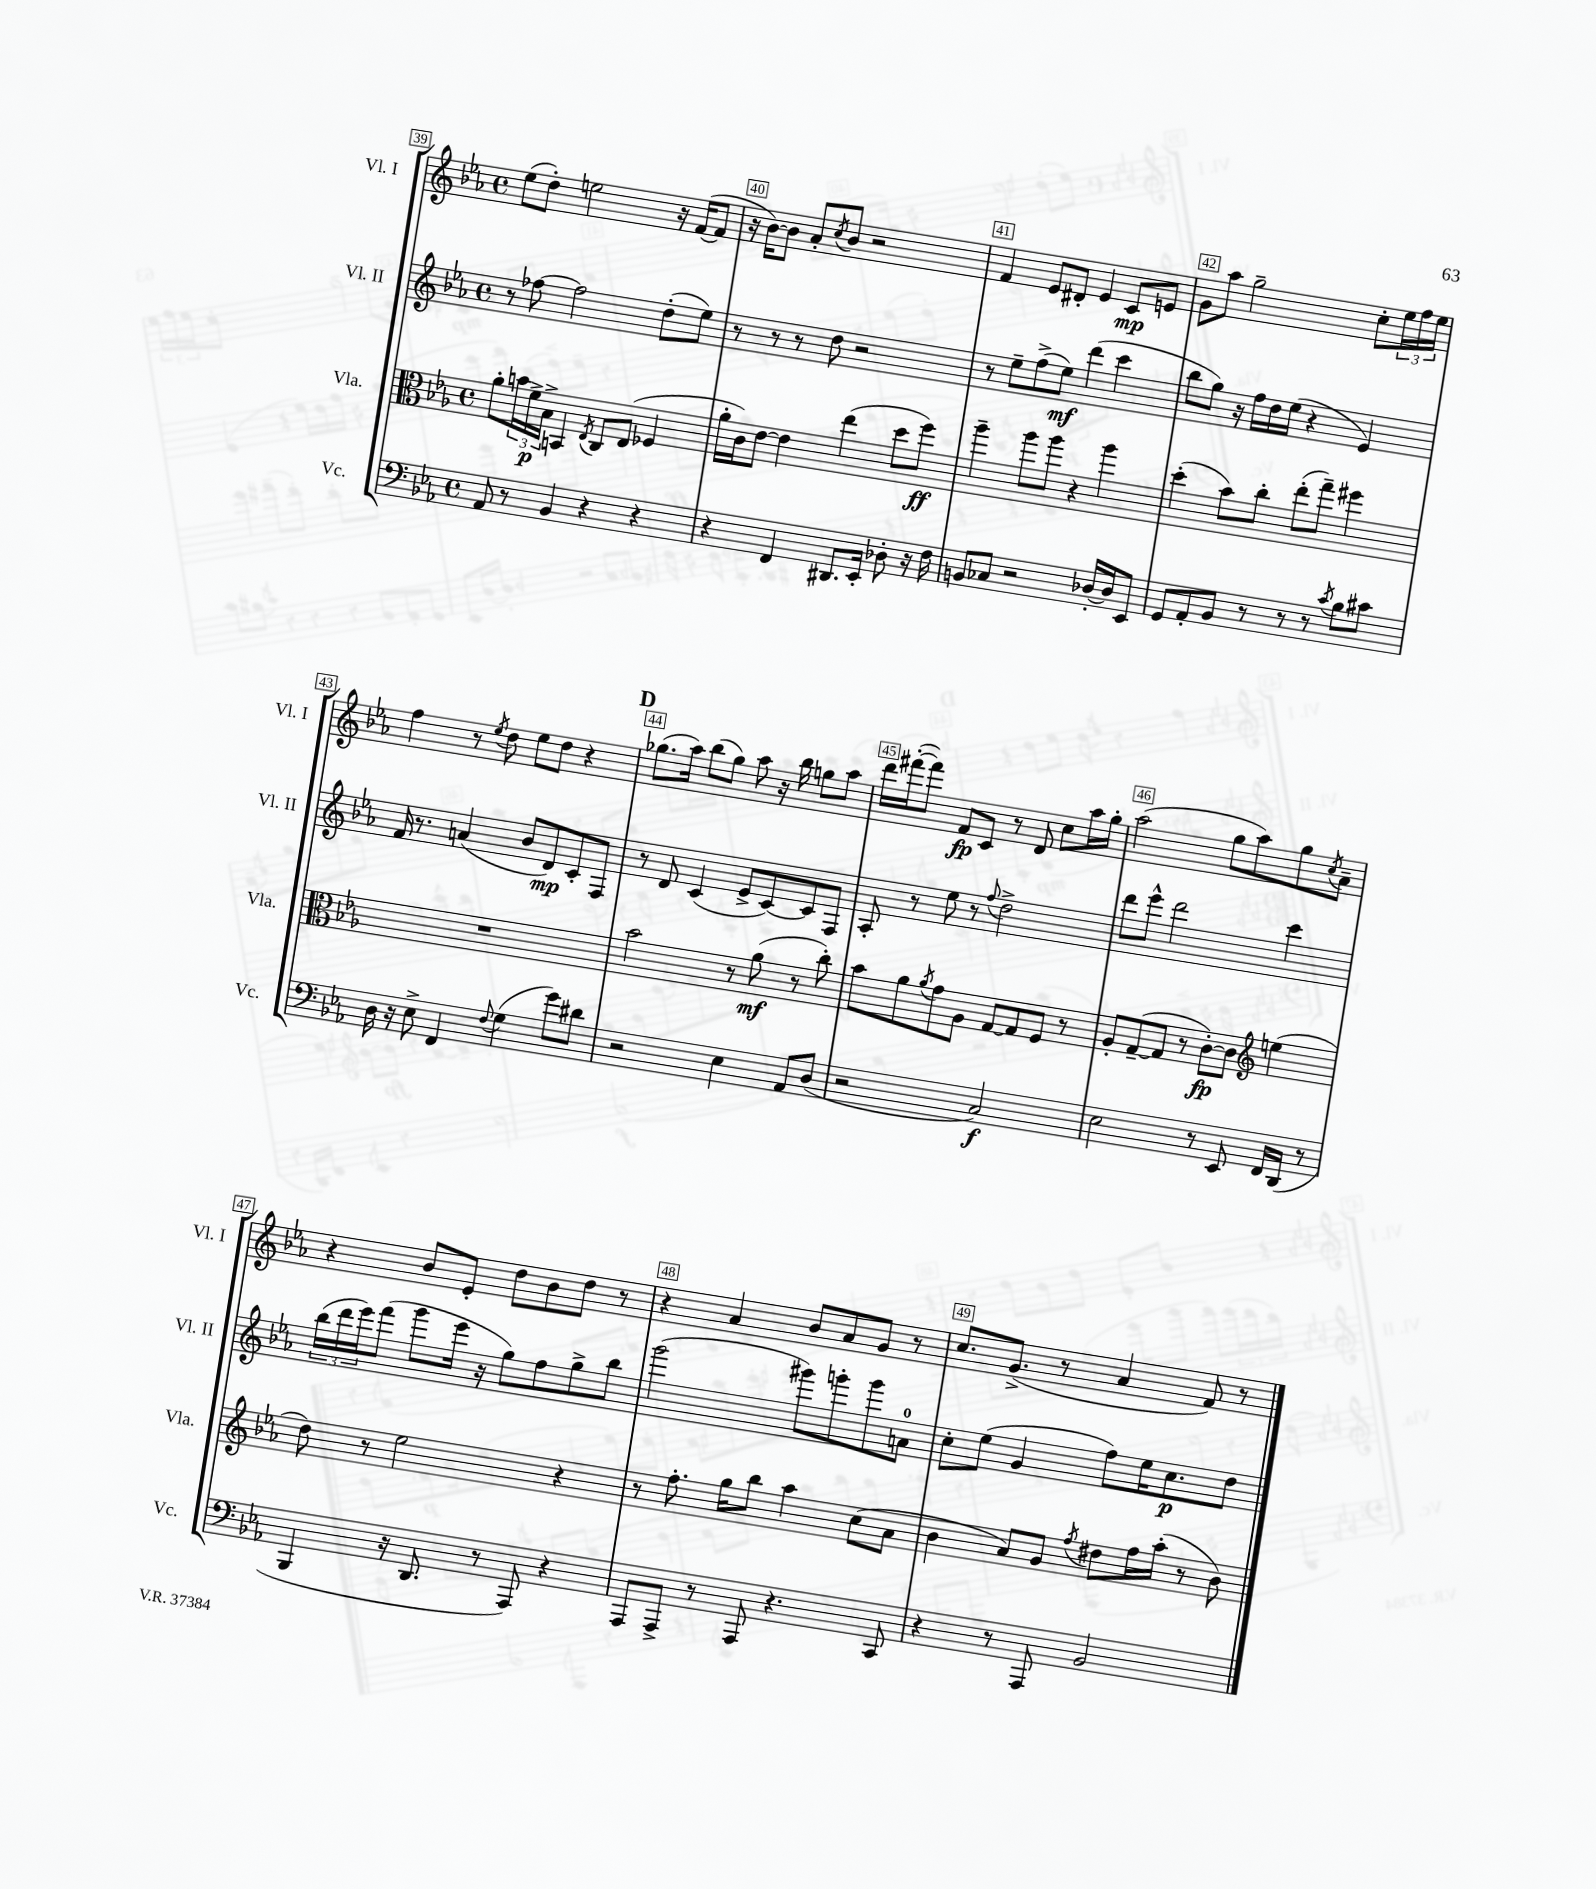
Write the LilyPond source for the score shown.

<<
\new StaffGroup <<
\new Staff = "s0" \with { instrumentName = "Vl. I" shortInstrumentName = "Vl. I" } {
    \clef treble \key ees \major \defaultTimeSignature \time 4/4
    ees''8( d''8-.) e''2 r16 f'16~( f'8 |
    r16 bes'16~) bes'8 aes'8-. \acciaccatura { c''8 } bes'8 r2 |
    f'4 ees'8 dis'8-. ees'4 c'8\mp e'8 |
    g'8 aes''8 g''2-- c''8-. \tuplet 3/2 { ees''16 f''16 ees''16 } |
    f''4 r8 \acciaccatura { ees''8 } d''8 ees''8 d''8 r4 |
    \mark \markup { \bold "D" } ges''8.( aes''16) bes''8( ges''8) aes''8 r16 bes''16 g''8 aes''8 |
    d'''16 fis'''16~-.( fis'''8) f'8\fp c'8 r8 d'8 c''8 aes''16 g''16-. |
    aes''2( g''8 aes''8) g''8 \acciaccatura { c''8 } aes'8-- |
    r4 bes'8 ees'8-. d''8 bes'8 d''8 r8 |
    r4 aes'4 bes'8 aes'8 g'8 r8 |
    c''8. g'8.->( r8 aes'4 f'8) r8 \bar "|." |
}
\new Staff = "s1" \with { instrumentName = "Vl. II" shortInstrumentName = "Vl. II" } {
    \clef treble \key ees \major \defaultTimeSignature \time 4/4
    r8 fes''8~ fes''2 d''8-.( ees''8) |
    r8 r8 r8 d''8 r2 |
    r8 ees''8-- f''8->( ees''8\mf) d'''4( c'''4 |
    bes''8 g''8) r16 f''16 d''16 ees''16( r4 ees'4) |
    f'16 r8. a'4( bes'8 d'8\mp) c'8-. f8 |
    \mark \markup { \bold "D" } r8 d'8 c'4( ees'8-> c'8~) c'8 f8 |
    aes8-. r8 ees''8 r8 \appoggiatura { f''8 } d''2-> |
    d'''8 ees'''8-^ d'''2 c'''4 |
    \tuplet 3/2 { bes''16( d'''16 ees'''16) } f'''8( g'''8 ees'''16 r16 g''8) f''8 g''8-> bes''8 |
    g'''2( gis'''8) g'''8-. g'''8 a'8-0 |
    c''8-. ees''8( g'4 f''8) ees''16 c''8.\p d''8 \bar "|." |
}
\new Staff = "s2" \with { instrumentName = "Vla." shortInstrumentName = "Vla." } {
    \clef alto \key ees \major \defaultTimeSignature \time 4/4
    aes'8-. \tuplet 3/2 { b'16 f'16->\p bes16-> } b,4 \acciaccatura { ees8 } c8 ees8( fes4 |
    aes'16-. c'16) ees'8~ ees'4 ees''4( d''8 f''8\ff) |
    aes''4-- aes''8 aes''8 r4 aes''4 |
    d''4-.( bes'8) c''8-. ees''8-.( g''8--) fis''4 |
    R1 |
    \mark \markup { \bold "D" } bes'2 r8 aes'8\mf( r8 c''8-.) |
    bes'8 aes'8 \acciaccatura { aes'8 } g'8 aes8 g8~ g8 f8 r8 |
    aes8-. g8~--( g8 r8 c'8~-.\fp) c'8 \clef treble e''4( |
    d''8) r8 ees''2 r4 |
    r8 f''8.-. g''16 bes''8 aes''4 c''8( aes'8 |
    bes'4 aes'8) g'8 \acciaccatura { f''8 } dis''8 f''16 aes''16-.( r8 bes'8) \bar "|." |
}
\new Staff = "s3" \with { instrumentName = "Vc." shortInstrumentName = "Vc." } {
    \clef bass \key ees \major \defaultTimeSignature \time 4/4
    aes,8 r8 bes,4 r4 r4 |
    r4 f,4 dis,8. ees,16-. des8-. r16 f16 |
    b,8 ces8 r2 des16~-. des16 ees,8 |
    g,8 aes,8-. bes,8 r8 r8 r8 \acciaccatura { c'8 } bes8 cis'8 |
    d16 r16 ees8-> f,4 \appoggiatura { f8 } g4( g'8) dis'8 |
    \mark \markup { \bold "D" } r2 ees4 aes,8 d8( |
    r2 c2\f) |
    ees2 r8 ees,8 f,16 d,16( r8 |
    bes,,4 r16 d,8. r8 aes,,8) r4 |
    aes,,8 aes,,8-> r8 aes,,8 r4. c,8 |
    r4 r8 aes,,8 bes,2 \bar "|." |
}
>>
>>
\layout { \context { \Score currentBarNumber = #39 \override BarNumber.break-visibility = ##(#f #t #t) barNumberVisibility = #all-bar-numbers-visible \override BarNumber.stencil = #(make-stencil-boxer 0.1 0.3 ly:text-interface::print) } }
